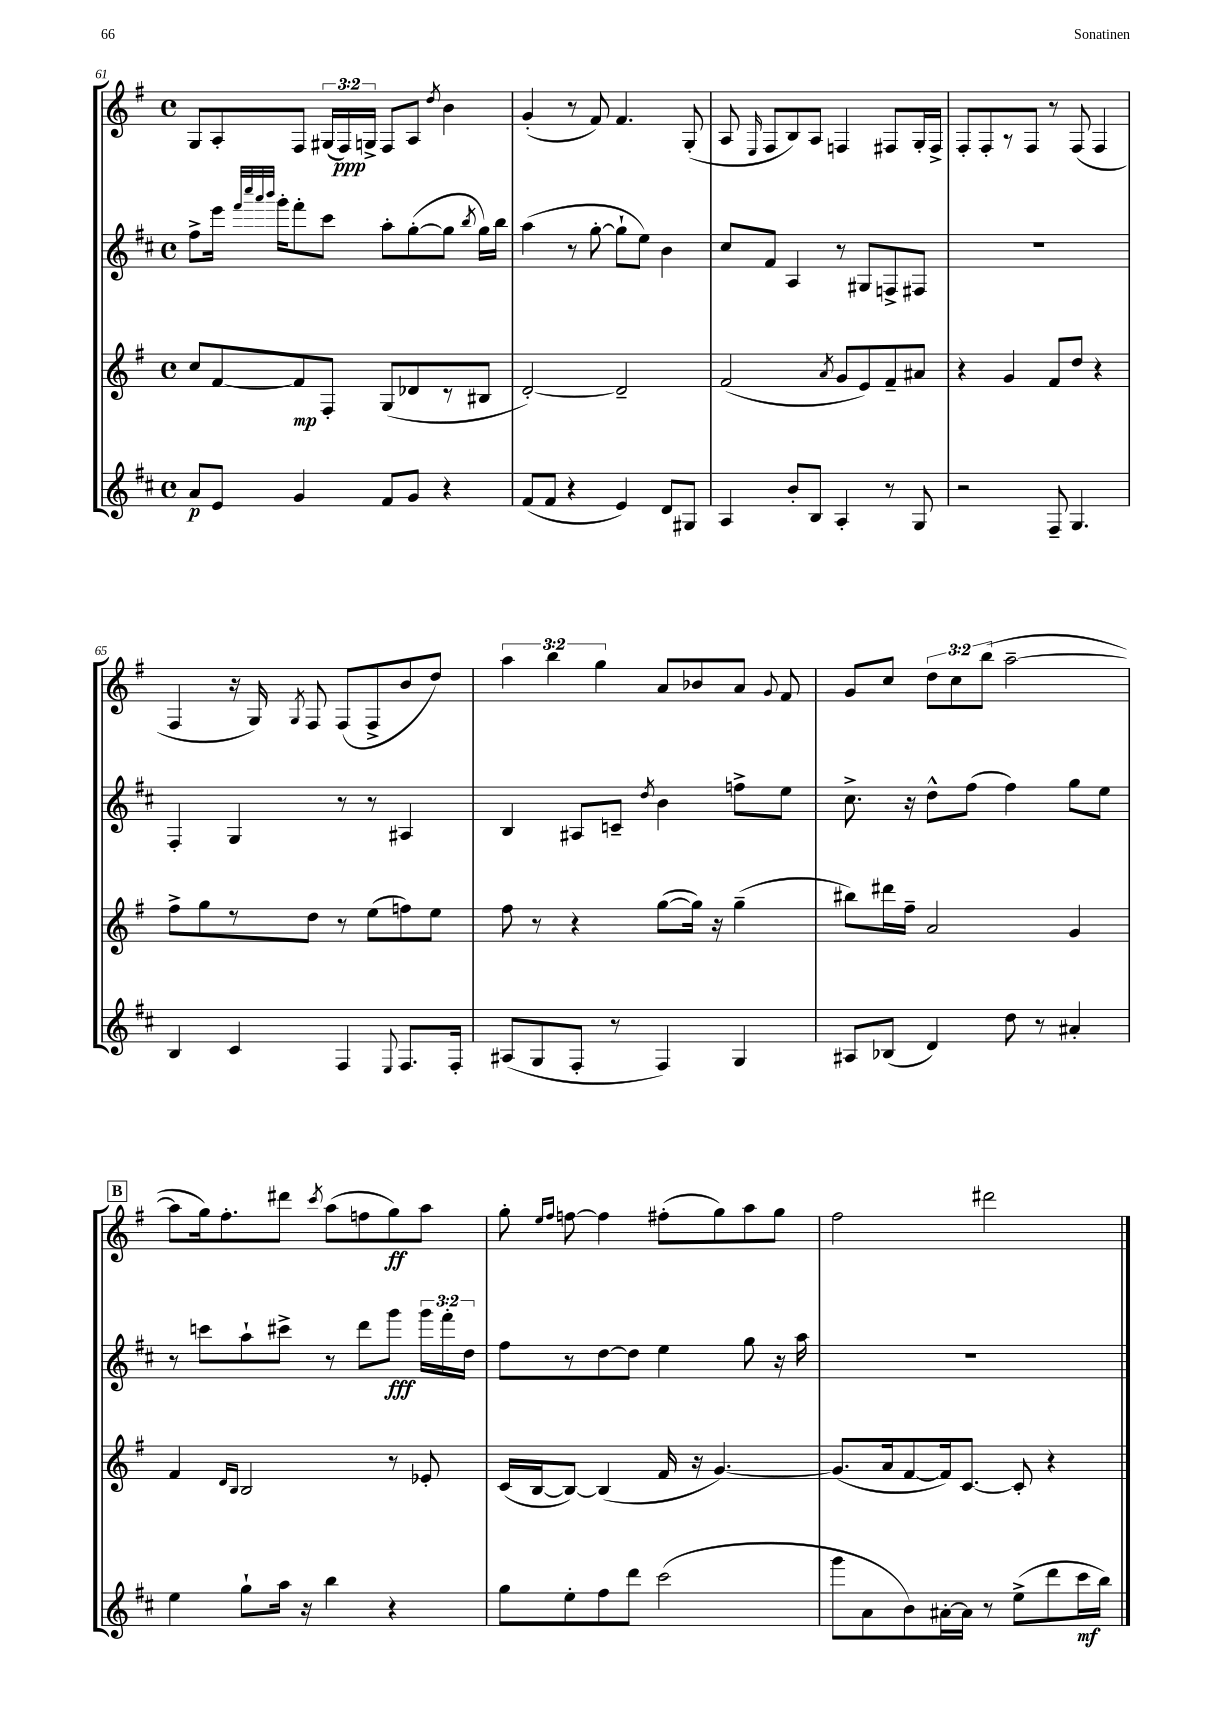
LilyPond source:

<<
\new StaffGroup <<
\new Staff = "s0" {
    \clef treble \key g \major \defaultTimeSignature \time 4/4 \override Staff.TupletNumber.text = #tuplet-number::calc-fraction-text
    \autoBeamOff g8[ a8-. fis8] \tuplet 3/2 { gis16[( fis16\ppp) g16]-> } fis8[ a8] \acciaccatura { d''8 } b'4 |
    g'4-.( r8 fis'8) fis'4. g8-.( |
    a8 \grace { e16 } fis8[ b8) a8] f4 fis8[ g16-. fis16]-> |
    fis8[-. fis8-. r8 fis8] r8 fis8( fis4 |
    fis4 r16 g16) \acciaccatura { g8 } fis8 fis8[( fis8-> b'8 d''8]) |
    \tuplet 3/2 { a''4 b''4 g''4 } a'8[ bes'8 a'8] \appoggiatura { g'8 } fis'8 |
    g'8[ c''8] \tuplet 3/2 { d''8[ c''8 b''8]( } a''2~-- |
    \mark \markup { \box "B" } a''8[ g''16) fis''8.-. dis'''8] \acciaccatura { c'''8 } a''8[( f''8 g''8\ff) a''8] |
    g''8-. \grace { e''16[ fis''16] } f''8~ f''4 fis''8[-.( g''8) a''8 g''8] |
    fis''2 dis'''2 \bar "|." |
}
\new Staff = "s1" {
    \clef treble \key d \major \defaultTimeSignature \time 4/4 \override Staff.TupletNumber.text = #tuplet-number::calc-fraction-text
    \autoBeamOff fis''8[-> e'''16] \grace { fis'''32[ cis''''32 a'''32 b'''32] } g'''16[-. fis'''8-. cis'''8] a''8[-. g''8~-.( g''8] \acciaccatura { b''8 } g''16[) b''16] |
    a''4( r8 g''8~-. g''8[-! e''8]) b'4 |
    cis''8[ fis'8] a4 r8 gis8[ f8-> fis8] |
    R1 |
    fis4-. g4 r8 r8 ais4 |
    b4 ais8[ c'8]-- \acciaccatura { d''8 } b'4 f''8[-> e''8] |
    cis''8.-> r16 d''8[-^ fis''8]( fis''4) g''8[ e''8] |
    \mark \markup { \box "B" } r8 c'''8[ a''8-! cis'''8]-> r8 d'''8[ g'''8]\fff \tuplet 3/2 { g'''16[ fis'''16-. d''16] } |
    fis''8[ r8 d''8~ d''8] e''4 g''8 r16 a''16 |
    R1 \bar "|." |
}
\new Staff = "s2" {
    \clef treble \key g \major \defaultTimeSignature \time 4/4
    \autoBeamOff c''8[ fis'8~ fis'8\mp fis8]-. g8[( des'8 r8 bis8] |
    d'2~-.) d'2-- |
    fis'2( \acciaccatura { a'8 } g'8[ e'8) fis'8-- ais'8] |
    r4 g'4 fis'8[ d''8] r4 |
    fis''8[-> g''8 r8 d''8] r8 e''8[( f''8) e''8] |
    fis''8 r8 r4 g''8[~( g''16]) r16 g''4--( |
    bis''8[) dis'''16 fis''16]-- a'2 g'4 |
    \mark \markup { \box "B" } fis'4 \grace { d'16[ b16] } b2 r8 ees'8-. |
    c'16[( b16~ b8]~) b4( fis'16 r16 g'4.~) |
    g'8.[( a'16 fis'8~ fis'16) c'8.]~ c'8-. r4 \bar "|." |
}
\new Staff = "s3" {
    \clef treble \key d \major \defaultTimeSignature \time 4/4
    \autoBeamOff a'8[\p e'8] g'4 fis'8[ g'8] r4 |
    fis'8[( fis'8] r4 e'4) d'8[ gis8] |
    a4 b'8[-. b8] a4-. r8 g8 |
    r2 fis8-- g4. |
    b4 cis'4 fis4 \appoggiatura { e8 } fis8.[ fis16]-. |
    ais8[( g8 fis8]-. r8 fis4) g4 |
    ais8[ bes8]( d'4) d''8 r8 ais'4-. |
    \mark \markup { \box "B" } e''4 g''8[-! a''16] r16 b''4 r4 |
    g''8[ e''8-. fis''8 d'''8] cis'''2( |
    g'''8[ a'8 b'8) ais'16~-. ais'16] r8 e''8[->( d'''8 cis'''16\mf b''16]) \bar "|." |
}
>>
>>
\layout { \context { \Score currentBarNumber = #61 } }
